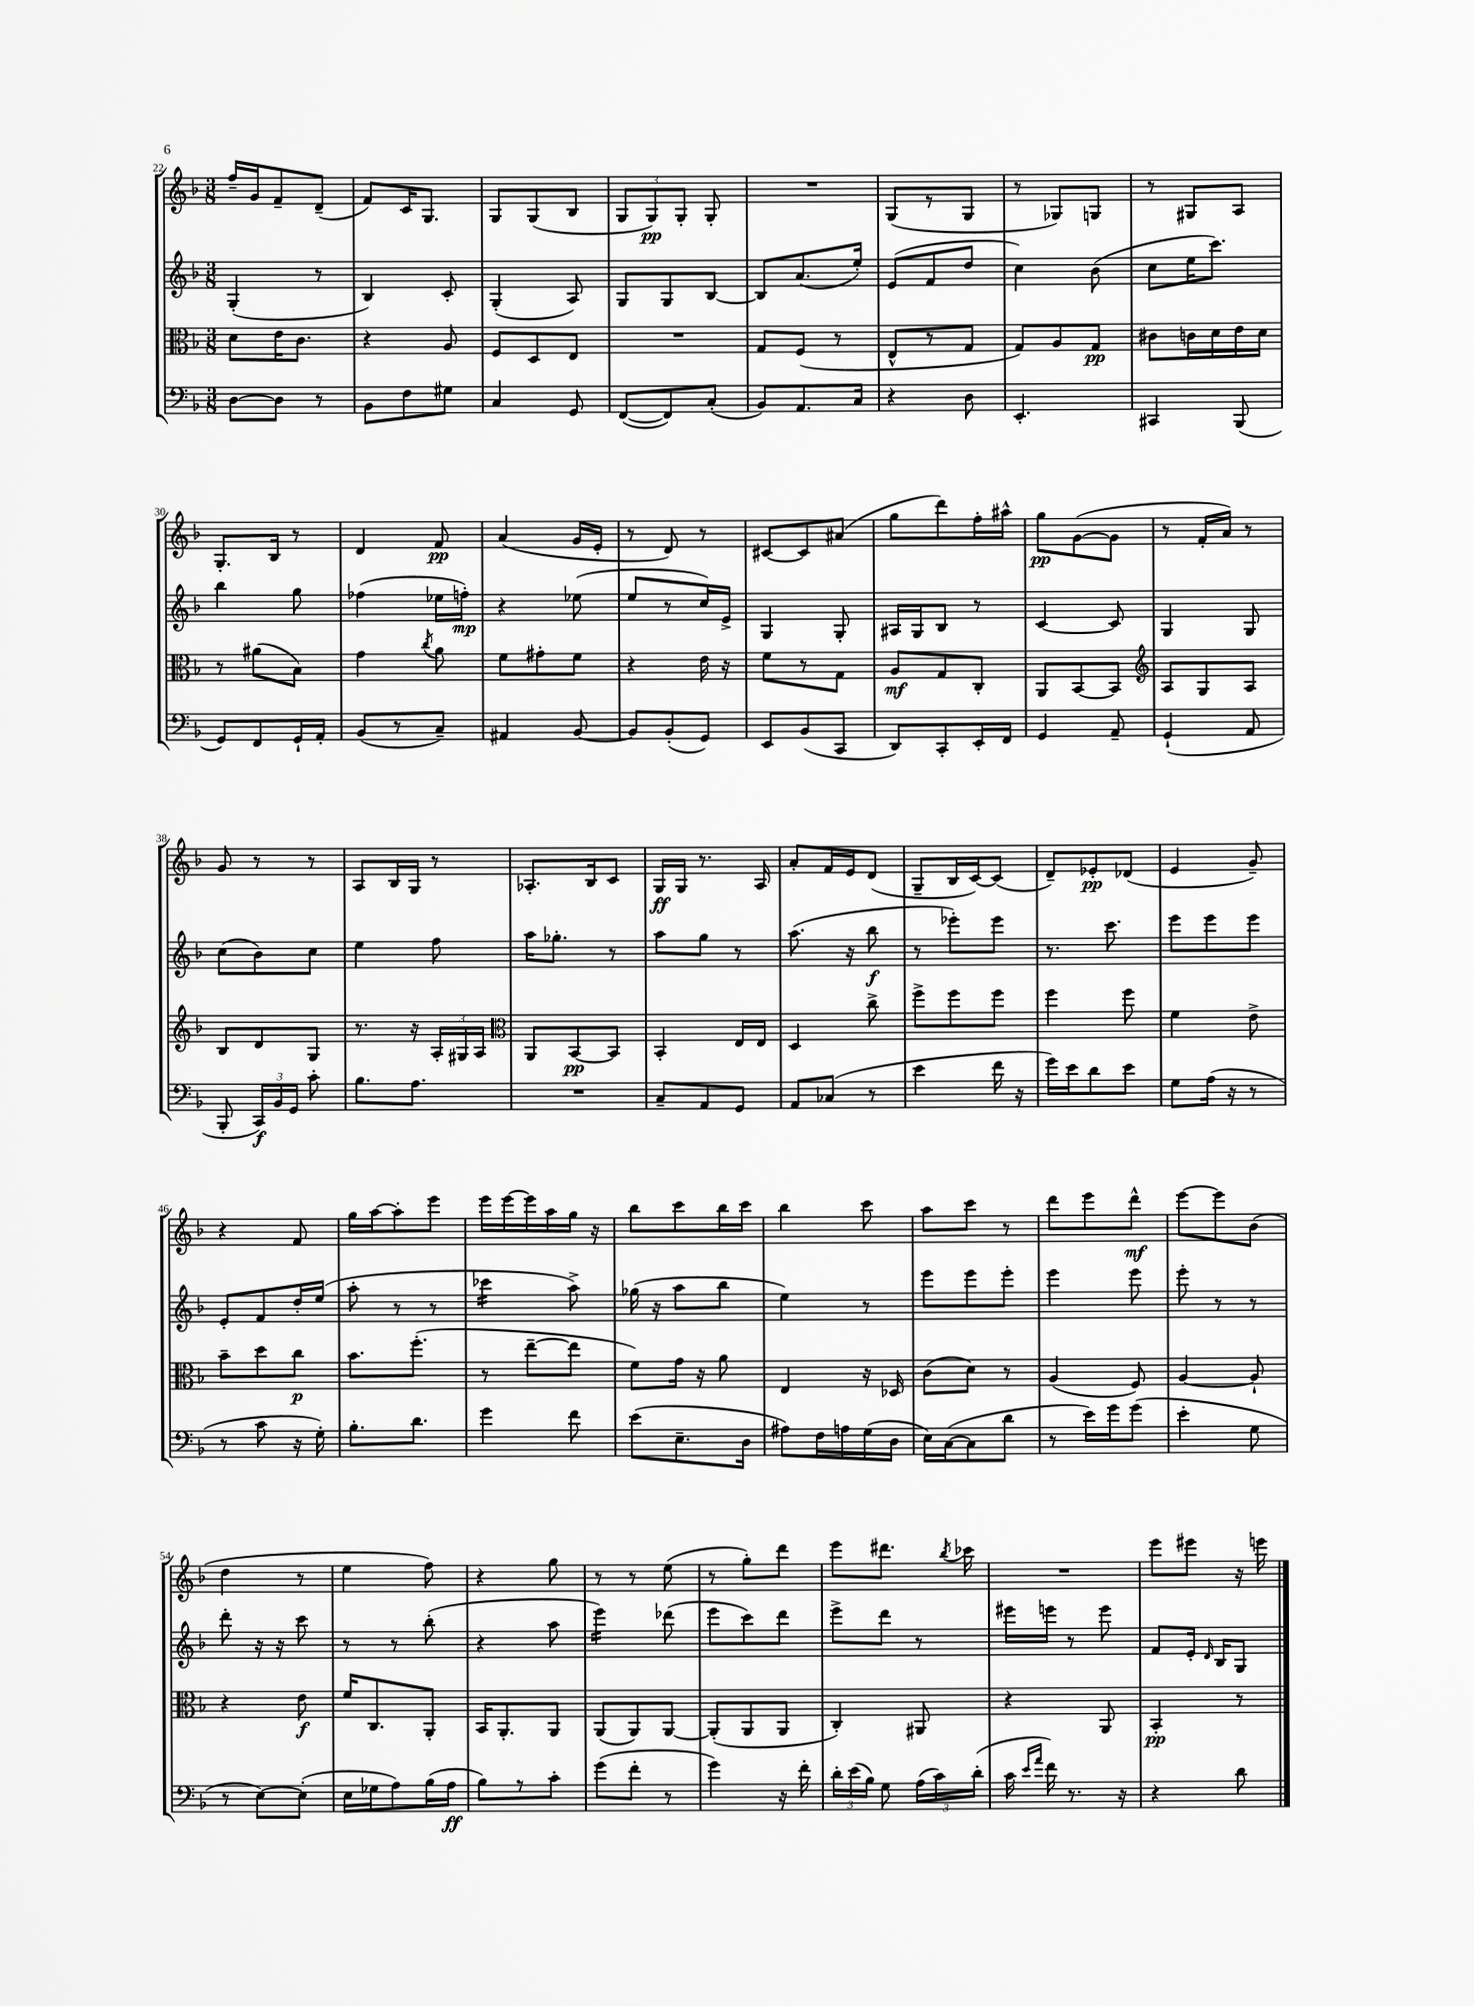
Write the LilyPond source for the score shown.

<<
\new StaffGroup <<
\new Staff = "s0" {
    \clef treble \key f \major \numericTimeSignature \time 3/8
    \autoBeamOff f''16[-- g'16 f'8-- d'8]--( |
    f'8[) c'16 g8.] |
    g8[ g8( bes8] |
    \tuplet 3/2 { g8[ g8\pp) g8]-. } g8-. |
    R4. |
    g8[( r8 g8] |
    r8 ges8[) g8] |
    r8 gis8[ a8] |
    g8.[-. bes16] r8 |
    d'4 f'8\pp |
    a'4( g'16[ e'16]-. |
    r8 d'8) r8 |
    cis'8[~ cis'8 ais'8]( |
    g''8[ d'''8) f''16-. ais''16]-^ |
    g''8[\pp g'8~( g'8] |
    r8 f'16[-. a'16]) r8 |
    g'8 r8 r8 |
    a8[ bes16 g16] r8 |
    aes8.[-. bes16 c'8] |
    g16[\ff g16] r8. a16 |
    a'8[-. f'16 e'16 d'8]( |
    g8[-- bes16 c'16~) c'8]( |
    d'8[--) ees'8-.\pp des'8]( |
    e'4 g'8--) |
    r4 f'8 |
    g''16[ a''16~ a''8-. e'''8] |
    e'''16[ e'''16~ e'''16 a''16 g''16] r16 |
    bes''8[ c'''8 bes''16 c'''16] |
    bes''4 c'''8 |
    a''8[ c'''8] r8 |
    d'''8[ e'''8 d'''8]-^\mf |
    e'''8[~ e'''8 bes'8]( |
    d''4 r8 |
    e''4 f''8) |
    r4 g''8 |
    r8 r8 e''8( |
    r8 g''8[-.) d'''8] |
    e'''8[ dis'''8.] \acciaccatura { bes''8 } ces'''16 |
    R4. |
    e'''8[ eis'''8] r16 e'''16 \bar "|." |
}
\new Staff = "s1" {
    \clef treble \key f \major \numericTimeSignature \time 3/8
    \autoBeamOff g4-.( r8 |
    bes4) c'8-. |
    g4-.( a8) |
    g8[ g8 bes8]~ |
    bes8[ a'8.( e''16]-.) |
    e'8[( f'8 d''8] |
    c''4) bes'8( |
    c''8[ e''16 c'''8.]) |
    bes''4 g''8 |
    fes''4( ees''16[ f''16]-.\mp) |
    r4 ees''8( |
    e''8[ r8 c''16) e'16]-> |
    g4 g8-. |
    ais16[ g16 bes8] r8 |
    c'4~ c'8 |
    g4 g8 |
    c''8[( bes'8) c''8] |
    e''4 f''8 |
    a''16[ ges''8.]-. r8 |
    a''8[ g''8] r8 |
    a''8.( r16 bes''8\f |
    r8 ees'''8[-.) ees'''8] |
    r8. c'''8. |
    e'''8[ e'''8 e'''8] |
    e'8[-. f'8 d''16-. e''16]( |
    a''8-. r8 r8 |
    ces'''4:16 a''8->) |
    ges''16( r16 a''8[ bes''8] |
    e''4) r8 |
    e'''8[ e'''8 e'''8]-. |
    e'''4 e'''8 |
    e'''8-. r8 r8 |
    d'''8-. r16 r16 c'''8 |
    r8 r8 bes''8-.( |
    r4 a''8 |
    e'''4:16) des'''8( |
    e'''8[ c'''8) d'''8] |
    e'''8[-> d'''8] r8 |
    eis'''16[ e'''16] r8 e'''8 |
    f'8[ e'16]-. \grace { d'16 } bes16[ g8] \bar "|." |
}
\new Staff = "s2" {
    \clef alto \key f \major \numericTimeSignature \time 3/8
    \autoBeamOff d'8[ e'16 c'8.] |
    r4 a8 |
    f8[ d8 e8] |
    R4. |
    g8[ f8]( r8 |
    e8[-^ r8 g8] |
    g8[) a8 g8]\pp |
    cis'8[ c'16 d'16 e'16 d'16] |
    r8 ais'8[( bes8]) |
    g'4 \acciaccatura { c''8 } a'8 |
    f'8[ gis'8-. f'8] |
    r4 e'16 r16 |
    f'8[ r8 g8] |
    a8[\mf g8 c8]-. |
    a,8[ bes,8~ bes,8] |
    \clef treble a8[ g8 a8] |
    bes8[ d'8 g8] |
    r8. r16 \tuplet 3/2 { a16[-. gis16 a16] } |
    \clef alto a,8[ bes,8~\pp bes,8] |
    bes,4-. e16[ e16] |
    d4 c''8-> |
    f''8[-> f''8 f''8] |
    f''4 f''8 |
    f'4 e'8-> |
    bes'8[-- d''8 c''8]\p |
    bes'8.[ f''8.]-.( |
    r8 e''8[~-- e''8] |
    f'8[) g'16] r16 a'8 |
    e4 r16 des16 |
    c'8[( d'8]) r8 |
    a4( f8) |
    a4~ a8-! |
    r4 e'8\f |
    f'16[ c8. a,8]-. |
    bes,16[ a,8.-. a,8] |
    a,8[( a,8) a,8]~ |
    a,8[-.( a,8 a,8] |
    c4-.) ais,8 |
    r4 a,8 |
    bes,4-.\pp r8 \bar "|." |
}
\new Staff = "s3" {
    \clef bass \key f \major \numericTimeSignature \time 3/8
    \autoBeamOff d8[~ d8] r8 |
    bes,8[ f8 gis8] |
    c4 g,8 |
    f,8[~( f,8) c8]-.( |
    bes,8[) a,8. c16] |
    r4 d8 |
    e,4.-. |
    cis,4 bes,,8( |
    g,8[) f,8 g,16-! a,16]-. |
    bes,8[( r8 c8]--) |
    ais,4 bes,8~ |
    bes,8[ bes,8-.( g,8]) |
    e,8[ bes,8( c,8] |
    d,8[) c,8-. e,16-. f,16] |
    g,4 a,8-- |
    g,4-!( a,8 |
    bes,,8-. \tuplet 3/2 { c,16[\f) bes,16 g,16] } c'8-. |
    bes8.[ a8.] |
    R4. |
    c8[-- a,8 g,8] |
    a,8[ ces8]( r8 |
    e'4 f'16 r16 |
    g'16[) e'16 d'8 e'8] |
    g8[ a16]( r16 r8 |
    r8 c'8 r16 g16-.) |
    bes8.[-. d'8.] |
    g'4 f'8 |
    e'8[( e8.-- d16] |
    ais8[) f16 a16 g16( d16] |
    e16[) c16~( c8 d'8] |
    r8 e'16[) g'16 g'8]( |
    e'4-. g8 |
    r8 e8[~) e8]-.( |
    e16[ ges16 a8) bes16( a16]\ff |
    bes8[) r8 c'8]-. |
    g'8[( f'8]-. r8 |
    g'4) r16 f'16-. |
    \tuplet 3/2 { d'16[-. e'16( bes16]) } g8 \tuplet 3/2 { a16[( c'16) d'16]-.( } |
    c'16 \grace { e'16[ a'16] } f'16) r8. r16 |
    r4 d'8 \bar "|." |
}
>>
>>
\layout { \context { \Score currentBarNumber = #22 } }
